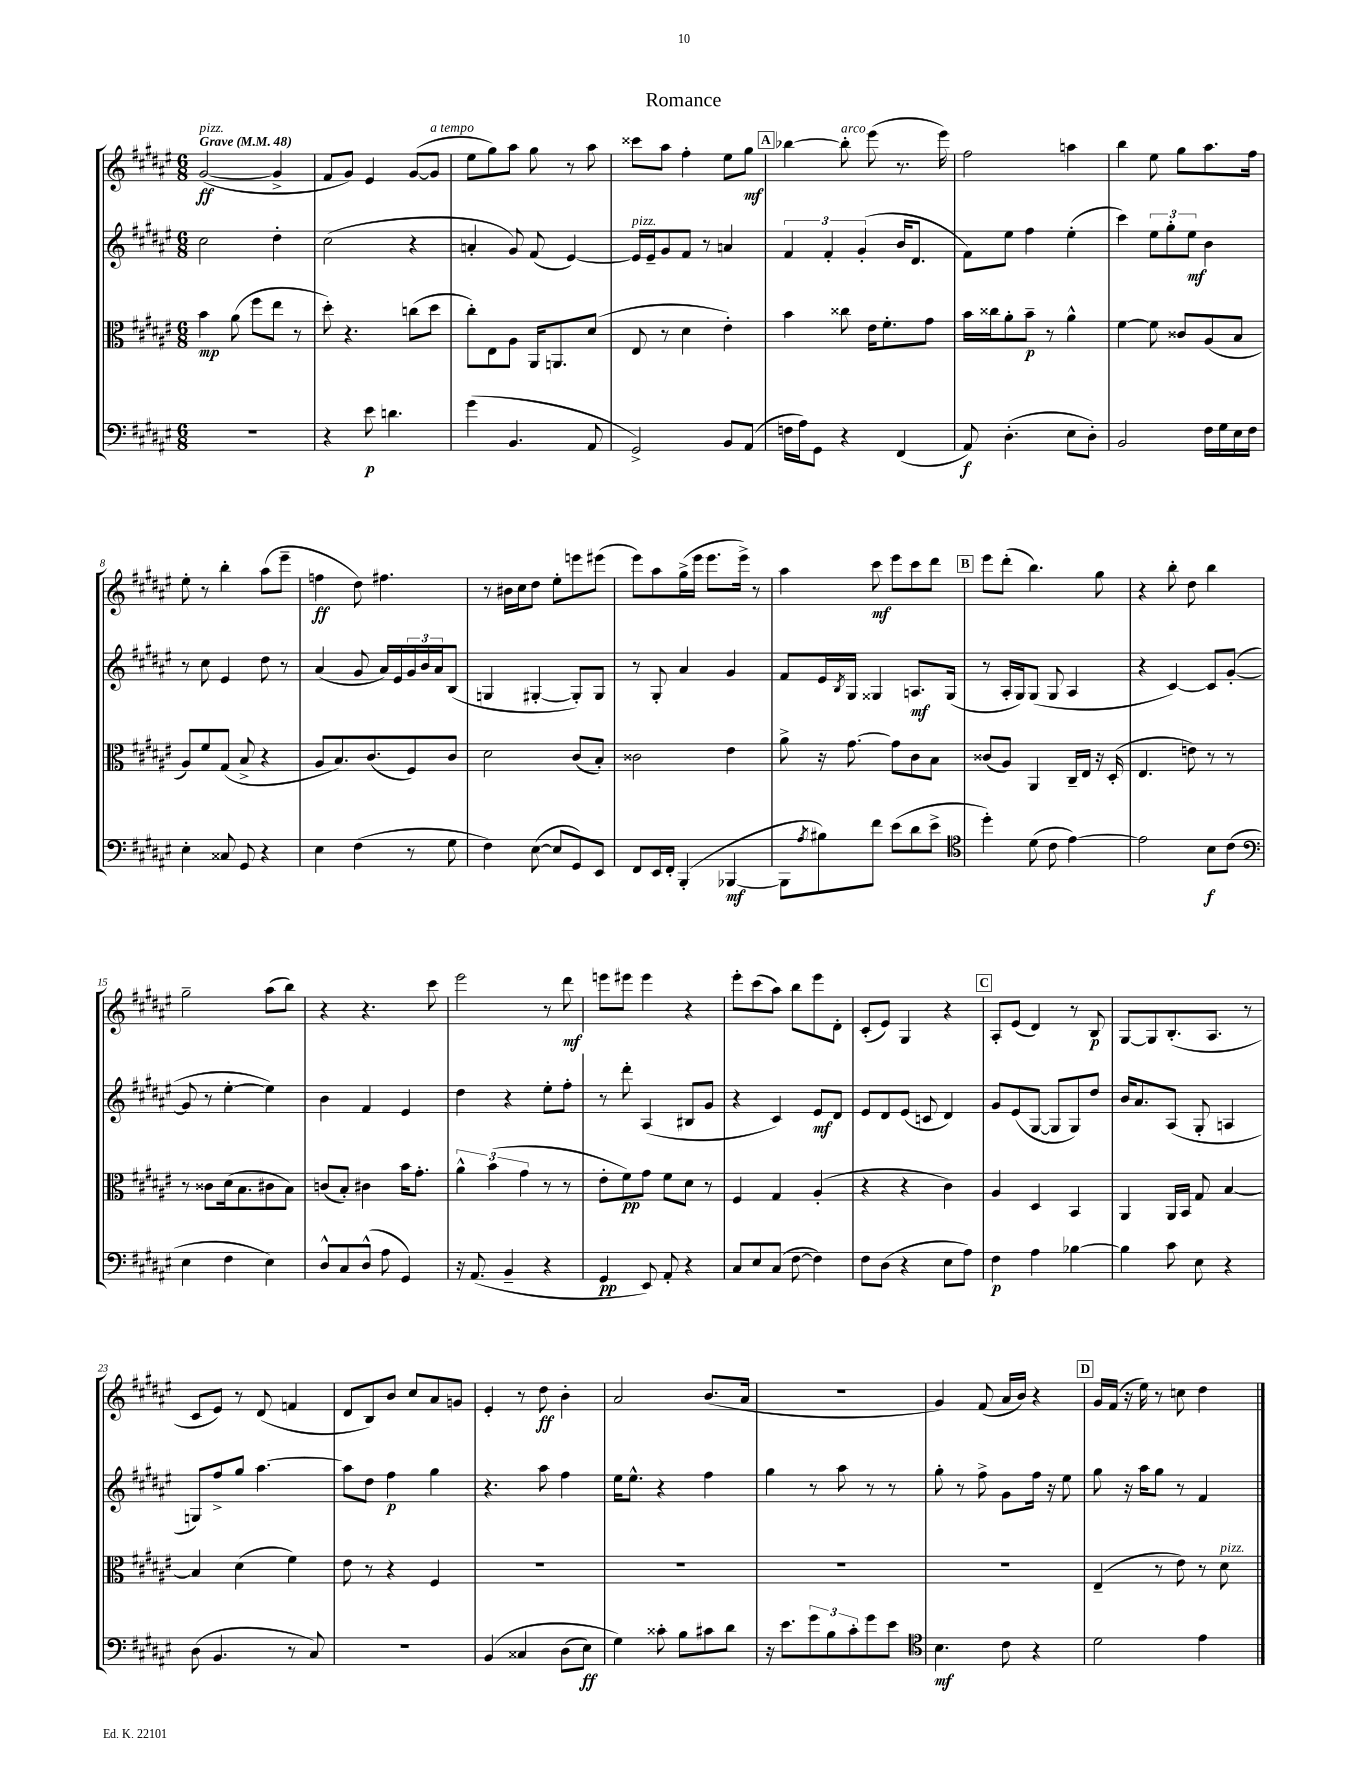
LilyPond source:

\header { title = "Romance" }
<<
\new StaffGroup <<
\new Staff = "s0" {
    \clef treble \key fis \major \numericTimeSignature \time 6/8 \tempo "Grave" 4 = 48
    gis'2~\ff^\markup { \italic "pizz." }( gis'4-> |
    fis'8 gis'8) eis'4 gis'8~( gis'8^\markup { \italic "a tempo" } |
    eis''8 gis''8) ais''8 gis''8 r8 ais''8 |
    cisis'''8 ais''8 fis''4-. eis''8 gis''8\mf |
    \mark \markup { \box "A" } bes''4~ bes''8-.^\markup { \italic "arco" } eis'''8( r8. eis'''16) |
    fis''2 a''4 |
    b''4 eis''8 gis''8 ais''8. fis''16 |
    eis''8-. r8 b''4-. ais''8( eis'''8-- |
    f''4\ff dis''8) fis''4. |
    r8 bis'16 cis''16 dis''8 eis''8-. e'''8 eis'''8( |
    eis'''8) ais''8 gis''16->( eis'''16 eis'''8. eis'''16->) r8 |
    ais''4 cis'''8\mf eis'''8 cis'''8 dis'''8 |
    \mark \markup { \box "B" } eis'''8 dis'''8-.( b''4.) gis''8 |
    r4 b''8-. dis''8 b''4 |
    gis''2-- ais''8( b''8) |
    r4 r4. cis'''8 |
    eis'''2 r8 dis'''8\mf |
    e'''8 eis'''8 eis'''4 r4 |
    eis'''8-. cis'''8( ais''8) b''8 eis'''8 dis'8-. |
    cis'8-.( eis'8) gis4 r4 |
    \mark \markup { \box "C" } ais8-. eis'8( dis'4) r8 b8\p |
    gis8~ gis8 b8.-.( ais8. r8 |
    cis'8 eis'8) r8 dis'8( f'4 |
    dis'8 b8) b'8 cis''8 ais'8 g'8 |
    eis'4-. r8 dis''8\ff b'4-. |
    ais'2 b'8.( ais'16 |
    R2. |
    gis'4) fis'8( ais'16 b'16) r4 |
    \mark \markup { \box "D" } gis'16 fis'16( r16 eis''16) r8 c''8 dis''4 \bar "|." |
}
\new Staff = "s1" {
    \clef treble \key fis \major \numericTimeSignature \time 6/8
    cis''2 dis''4-. |
    cis''2( r4 |
    a'4-. gis'8) fis'8( eis'4~) |
    eis'16^\markup { \italic "pizz." } eis'16-- gis'8 fis'8 r8 a'4 |
    \mark \markup { \box "A" } \tuplet 3/2 { fis'4 fis'4-. gis'4-.( } b'16 dis'8. |
    fis'8) eis''8 fis''4 eis''4-.( |
    cis'''4) \tuplet 3/2 { eis''8 gis''8-. eis''8\mf } b'4 |
    r8 cis''8 eis'4 dis''8 r8 |
    ais'4( gis'8 ais'16) eis'16 \tuplet 3/2 { gis'16 b'16 ais'16 } b8( |
    g4 gis4~-. gis8-.) gis8 |
    r8 gis8-. ais'4 gis'4 |
    fis'8 eis'16 \acciaccatura { b8 } gis16 gisis4 a8.\mf gisis16( |
    \mark \markup { \box "B" } r8 ais16-. gis16) gis8( gis8 ais4 |
    r4 cis'4~) cis'8 gis'8~-.( |
    gis'8 r8 eis''4~-. eis''4) |
    b'4 fis'4 eis'4 |
    dis''4 r4 eis''8-. fis''8-. |
    r8 dis'''8-. ais4( bis8 gis'8 |
    r4 cis'4) eis'8\mf dis'8 |
    eis'8 dis'8 eis'8( c'8 dis'4) |
    \mark \markup { \box "C" } gis'8 eis'8( gis8~ gis8 gis8) dis''8 |
    b'16 ais'8. ais8( gis8-. a4 |
    g8) fis''8-> gis''8 ais''4.~ |
    ais''8 dis''8 fis''4\p gis''4 |
    r4. ais''8 fis''4 |
    eis''16 eis''8.-^ r4 fis''4 |
    gis''4 r8 ais''8 r8 r8 |
    gis''8-. r8 fis''8-> gis'8 fis''16 r16 eis''8 |
    \mark \markup { \box "D" } gis''8 r16 ais''16 gis''8 r8 fis'4 \bar "|." |
}
\new Staff = "s2" {
    \clef alto \key fis \major \numericTimeSignature \time 6/8
    b'4\mp ais'8( fis''8 eis''8 r8 |
    dis''8-.) r4. c''8( dis''8 |
    cis''8-.) eis8 ais8 ais,16 a,8. dis'8( |
    eis8 r8 dis'4 eis'4-.) |
    \mark \markup { \box "A" } b'4 cisis''8 eis'16 fis'8.-. gis'8 |
    b'16 cisis''16 ais'8-. b'8--\p r8 ais'4-^ |
    fis'4~ fis'8 cisis'8 ais8( b8 |
    ais8) fis'8 gis8( b8-> r4 |
    ais8 b8.) cis'8.( fis8) cis'8 |
    dis'2 cis'8( b8-.) |
    cisis'2 eis'4 |
    ais'8-> r16 gis'8.~ gis'8 cis'8 b8 |
    \mark \markup { \box "B" } cisis'8( ais8) ais,4 cis16-- eis16 r16 dis16-.( |
    eis4. e'8) r8 r8 |
    r8 cisis'8 dis'16( b8. cis'8 b8) |
    c'8( b8-.) cis'4 b'16 gis'8.-. |
    \tuplet 3/2 { ais'4-^ b'4( gis'4 } r8 r8 |
    eis'8-. fis'8\pp) gis'8 fis'8 dis'8 r8 |
    fis4 gis4 ais4-.( |
    r4 r4 cis'4) |
    \mark \markup { \box "C" } ais4 dis4 b,4 |
    ais,4 ais,16 b,16 gis8 b4~ |
    b4 dis'4( fis'4) |
    eis'8 r8 r4 fis4 |
    R2. |
    R2. |
    R2. |
    R2. |
    \mark \markup { \box "D" } eis4--( r8 eis'8) r8 dis'8^\markup { \italic "pizz." } \bar "|." |
}
\new Staff = "s3" {
    \clef bass \key fis \major \numericTimeSignature \time 6/8
    R2. |
    r4 eis'8\p d'4. |
    gis'4( b,4. ais,8 |
    gis,2->) b,8 ais,8( |
    \mark \markup { \box "A" } f16 ais16) gis,8 r4 fis,4( |
    ais,8\f) dis4.-.( eis8 dis8-.) |
    b,2 fis16 gis16 eis16 fis16 |
    eis4-. cisis8 gis,8 r4 |
    eis4 fis4( r8 gis8 |
    fis4) eis8~( eis8 gis,8) eis,8 |
    fis,8 eis,16 fis,16-. b,,4-.( bes,,4~\mf |
    bes,,8 \acciaccatura { ais8 } bis8) fis'8 eis'8( dis'8 eis'8-> |
    \mark \markup { \box "B" } \clef tenor dis''4-.) dis'8( cis'8 eis'4~) |
    eis'2 b8\f cis'8( |
    \clef bass eis4 fis4 eis4) |
    dis8-^ cis8 dis8-^( ais8 gis,4) |
    r16 ais,8.( b,4-- r4 |
    gis,4\pp eis,8) ais,8-. r4 |
    cis8 eis8 cis8( fis8~ fis4) |
    fis8 dis8( r4 eis8 ais8) |
    \mark \markup { \box "C" } fis4\p ais4 bes4~ |
    bes4 cis'8 eis8 r4 |
    dis8( b,4. r8 cis8) |
    R2. |
    b,4\( cisis4 dis8( eis8\ff) |
    gis4\) cisis'8-. b8 cis'8 dis'8 |
    r16 eis'8. \tuplet 3/2 { gis'8 b8 cis'8-. } gis'8 eis'8 |
    \clef tenor b4.\mf cis'8 r4 |
    \mark \markup { \box "D" } dis'2 eis'4 \bar "|." |
}
>>
>>
